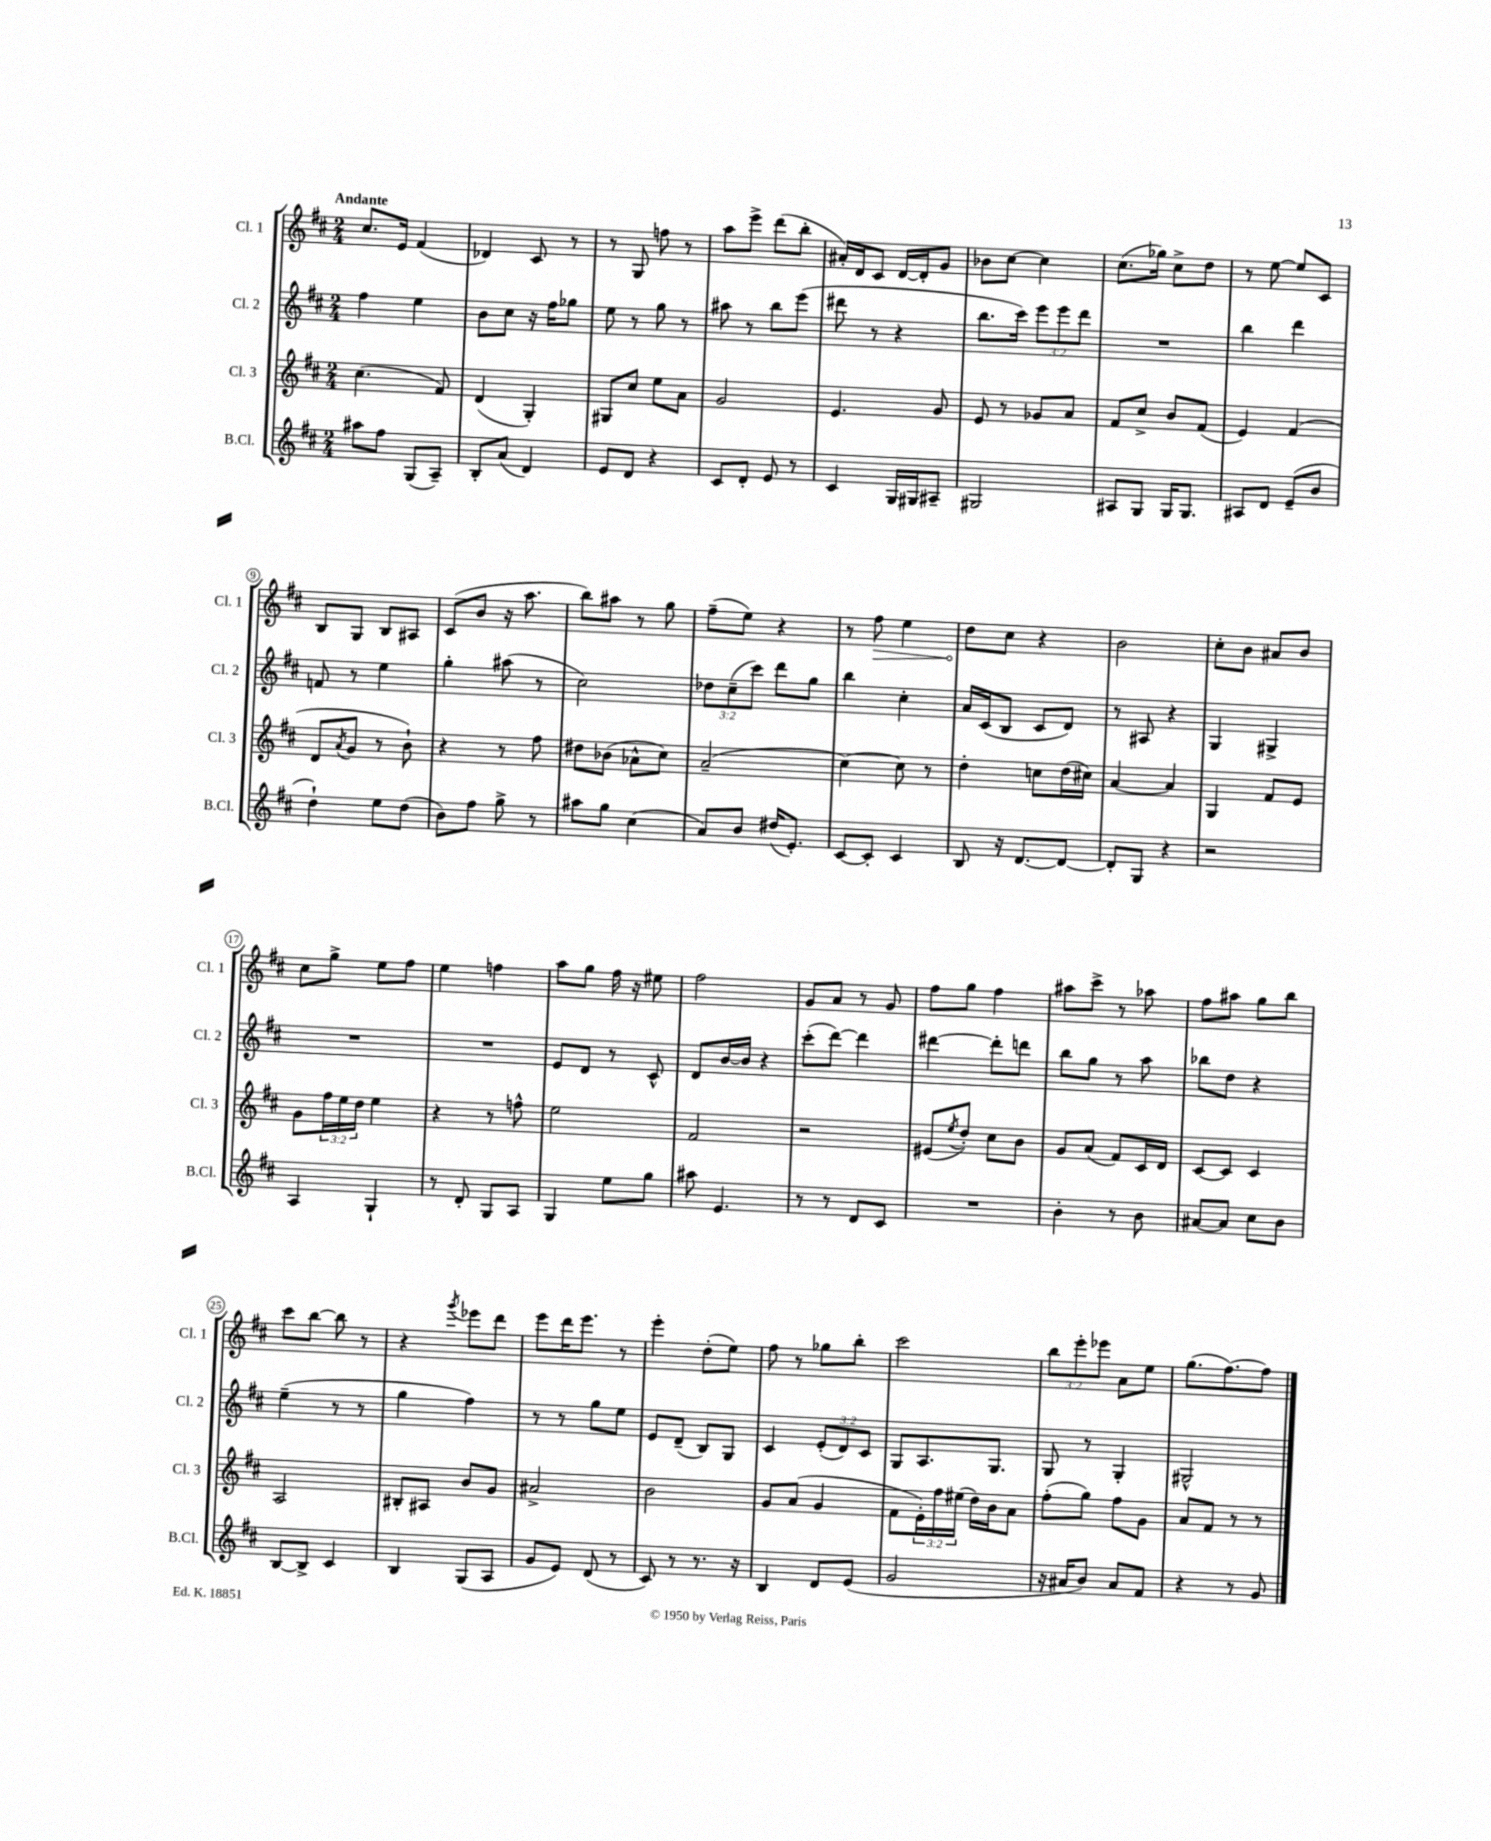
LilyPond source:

<<
\new StaffGroup <<
\new Staff = "s0" \with { instrumentName = "Cl. 1" shortInstrumentName = "Cl. 1" } {
    \clef treble \key d \major \numericTimeSignature \time 2/4 \override Staff.TupletNumber.text = #tuplet-number::calc-fraction-text \tempo "Andante"
    cis''8. e'16 fis'4( |
    des'4) cis'8 r8 |
    r8 g8 f''8 r8 |
    a''8 e'''8-> d'''8( b''8-. |
    ais'16-.) d'16 cis'8 d'16~ d'16-. g'8 |
    bes'8 cis''8~ cis''4 |
    cis''8.( ges''16) cis''8-> d''8 |
    r8 e''8~ e''8 cis'8 |
    b8 g8 b8 ais8 |
    cis'8( b'8 r16 a''8. |
    b''8) ais''8 r8 g''8 |
    fis''8--( e''8) r4 |
    r8 \once \override Hairpin.circled-tip = ##t fis''8\> e''4 |
    d''8\! cis''8 r4 |
    b'2 |
    cis''8-. b'8 ais'8 b'8 |
    cis''8 g''8-> e''8 fis''8 |
    e''4 f''4 |
    a''8 g''8 fis''16 r16 eis''8 |
    fis''2 |
    g'8 a'8 r8 g'8 |
    fis''8 g''8 fis''4 |
    ais''8 cis'''8-> r8 aes''8 |
    fis''8 ais''8 g''8 b''8 |
    cis'''8 b''8~ b''8 r8 |
    r4 \acciaccatura { g'''8 } ees'''8 d'''8 |
    e'''8 d'''16 e'''8. r8 |
    e'''4-. d''8-.( e''8) |
    fis''8 r8 ges''8 b''8-. |
    cis'''2 |
    \tuplet 3/2 { b''8 e'''8-. ees'''8 } a'8 e''8 |
    g''8.( fis''8.~) fis''8 \bar "|." |
}
\new Staff = "s1" \with { instrumentName = "Cl. 2" shortInstrumentName = "Cl. 2" } {
    \clef treble \key d \major \numericTimeSignature \time 2/4 \override Staff.TupletNumber.text = #tuplet-number::calc-fraction-text
    fis''4 e''4 |
    b'8 cis''8 r16 fis''16 ges''8 |
    e''8 r8 g''8 r8 |
    ais''8 r8 b''8 e'''8( |
    dis'''8 r8 r4 |
    b''8. cis'''16) \tuplet 3/2 { e'''8 e'''8 d'''8 } |
    R2 |
    b''4 d'''4 |
    f'8 r8 e''4 |
    g''4-. ais''8( r8 |
    cis''2) |
    \tuplet 3/2 { des''8 cis''8--( cis'''8) } d'''8 g''8 |
    b''4 cis''4-. |
    a'16 cis'16( b8 cis'8 d'8) |
    r8 ais8 r4 |
    g4 gis4-> |
    R2 |
    R2 |
    e'8 d'8 r8 cis'8-^ |
    d'8 b'16~ b'16 r4 |
    cis'''8-.( d'''8~) d'''4 |
    dis'''4~ dis'''8-. d'''8 |
    b''8 g''8 r8 a''8 |
    bes''8 d''8 r4 |
    e''4--( r8 r8 |
    g''4 fis''4) |
    r8 r8 g''8 e''8 |
    e'8 d'8--( b8) g8 |
    cis'4 \tuplet 3/2 { e'8-.( d'8) cis'8 } |
    g8 a8. g8. |
    g8 r8 g4-. |
    gis2-^ \bar "|." |
}
\new Staff = "s2" \with { instrumentName = "Cl. 3" shortInstrumentName = "Cl. 3" } {
    \clef treble \key d \major \numericTimeSignature \time 2/4 \override Staff.TupletNumber.text = #tuplet-number::calc-fraction-text
    cis''4.( fis'8) |
    d'4( g4-.) |
    gis8 cis''8 e''8 a'8 |
    g'2 |
    e'4. g'8 |
    e'8 r8 ges'8 a'8 |
    fis'8 cis''8-> b'8 fis'8( |
    e'4) fis'4( |
    d'8 \acciaccatura { a'8 } g'8 r8 b'8-!) |
    r4 r8 fis''8 |
    dis''8 bes'8( aes'8-^ cis''8) |
    a'2--( |
    cis''4~) cis''8 r8 |
    d''4-. c''8 d''16( cis''16) |
    a'4~ a'4 |
    g4 fis'8 e'8 |
    g'8 \tuplet 3/2 { fis''16 e''16 d''16 } e''4 |
    r4 r8 f''8-^ |
    e''2 |
    fis'2 |
    r2 |
    eis'8( \acciaccatura { e''8 } d''8-.) cis''8 b'8 |
    g'8 a'8( fis'8) cis'16 d'16 |
    cis'8~ cis'8 cis'4 |
    a2 |
    bis8-. ais8 b'8 g'8 |
    ais'2-> |
    b'2 |
    g'8 a'8( g'4 |
    fis'8 \tuplet 3/2 { e'16-.) fis''16 eis''16( } d''16) b'16 a'8 |
    fis''8-.( g''8) fis''8 g'8 |
    a'8 fis'8 r8 r8 \bar "|." |
}
\new Staff = "s3" \with { instrumentName = "B.Cl." shortInstrumentName = "B.Cl." } {
    \clef treble \key d \major \numericTimeSignature \time 2/4
    ais''8 fis''8 g8( a8--) |
    b8-. a'8( d'4) |
    e'8 d'8 r4 |
    cis'8 d'8-. e'8 r8 |
    cis'4 g16 gis16 ais8-- |
    gis2 |
    ais8 g8 g16 g8. |
    ais8 d'8 e'8--( b'8 |
    d''4-!) e''8 d''8( |
    b'8) fis''8 g''8-> r8 |
    ais''8 g''8 cis''4( |
    a'8) b'8 dis''16( e'8.-.) |
    cis'8~ cis'8-. cis'4 |
    b8 r16 d'8.~ d'8~ |
    d'8-. g8 r4 |
    r2 |
    a4 g4-! |
    r8 d'8-. g8 a8 |
    g4 e''8 g''8 |
    ais''8 e'4. |
    r8 r8 d'8 cis'8 |
    R2 |
    b'4-. r8 b'8 |
    ais'8~ ais'8 cis''8 b'8 |
    b8~ b8-> cis'4 |
    b4 g8( a8 |
    g'8 e'8) d'8( r8 |
    cis'8) r8 r8. r16 |
    b4 d'8 e'8( |
    g'2 |
    r16 ais'16 b'8) ais'8 fis'8 |
    r4 r8 g'8 \bar "|." |
}
>>
>>
\layout { \context { \Score \override BarNumber.stencil = #(make-stencil-circler 0.1 0.3 ly:text-interface::print) } }
